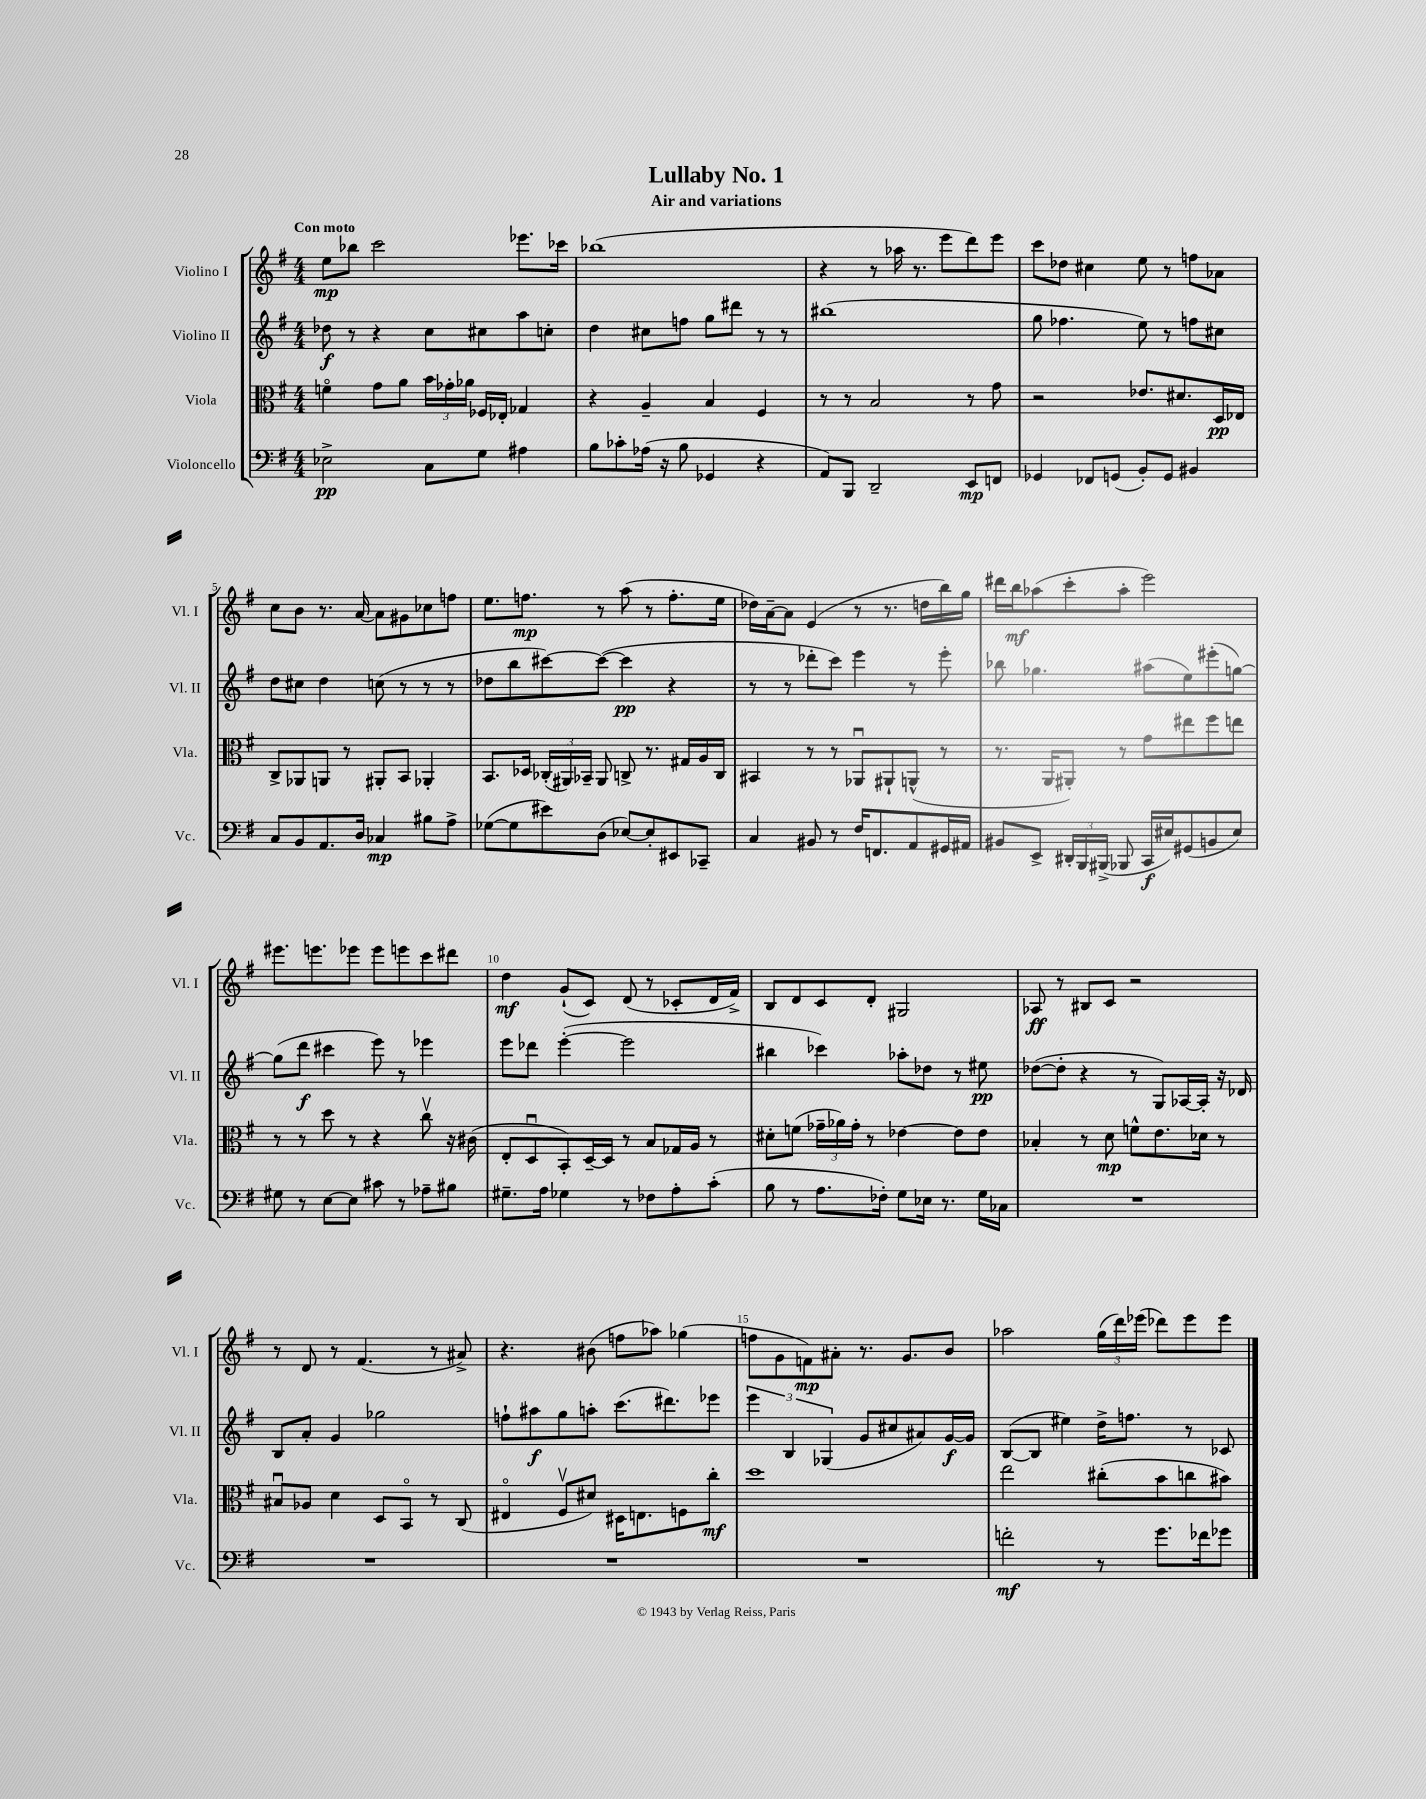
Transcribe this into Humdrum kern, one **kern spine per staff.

**kern	**dynam	**kern	**dynam	**kern	**dynam	**kern	**dynam
*part4	*part4	*part3	*part3	*part2	*part2	*part1	*part1
*staff4	*staff4	*staff3	*staff3	*staff2	*staff2	*staff1	*staff1
*I"Violoncello	*	*I"Viola	*	*I"Violino II	*	*I"Violino I	*
*I'Vc.	*	*I'Vla.	*	*I'Vl. II	*	*I'Vl. I	*
*clefF4	*	*clefC3	*	*clefG2	*	*clefG2	*
*k[f#]	*	*k[f#]	*	*k[f#]	*	*k[f#]	*
*M4/4	*	*M4/4	*	*M4/4	*	*M4/4	*
=1	=1	=1	=1	=1	=1	=1	=1
!	!	!	!	!	!	!LO:TX:a:B:t=Con moto	!
2E-X^\	pp	4fn\	.	8dd-X\	f	8ee\L	mp
.	.	.	.	8r	.	8bb-X\J	.
.	.	8g\L	.	4r	.	2ccc\	.
.	.	8a\J	.	.	.	.	.
8C\L	.	24b\LL	.	8cc\L	.	.	.
.	.	24g-X'\	.	.	.	.	.
.	.	24a-X\JJ	.	.	.	.	.
8G\J	.	16F-X/LL	.	8cc#X\	.	.	.
.	.	16E-X'/JJ	.	.	.	.	.
4A#X\	.	4G-X/	.	8aa\	.	8.eee-X\L	.
.	.	.	.	8ccn'\J	.	.	.
.	.	.	.	.	.	16ccc-X\Jk	.
=2	=2	=2	=2	=2	=2	=2	=2
8B\L	.	4r	.	4dd\	.	(1bb-X	.
8c-X'\	.	.	.	.	.	.	.
(16A-X\Jk	.	4A~/	.	8cc#X\L	.	.	.
16r	.	.	.	.	.	.	.
8B\	.	.	.	8ffn\J	.	.	.
4GG-X/	.	4B/	.	8gg\L	.	.	.
.	.	.	.	8ddd#X\J	.	.	.
4r	.	4F#/	.	8r	.	.	.
.	.	.	.	8r	.	.	.
=3	=3	=3	=3	=3	=3	=3	=3
8AA/L)	.	8r	.	(1bb#X	.	4r	.
8BBB/J	.	8r	.	.	.	.	.
2DD~/	.	2B/	.	.	.	8r	.
.	.	.	.	.	.	16aa-X\	.
.	.	.	.	.	.	8.r	.
.	.	.	.	.	.	8eee\L	.
8EE/L	mp	8r	.	.	.	8ddd\)	.
8FFn/J	.	8g\	.	.	.	8eee\J	.
=4	=4	=4	=4	=4	=4	=4	=4
4GG-X/	.	2r	.	8gg\	.	8ccc\L	.
.	.	.	.	4.ff-X\	.	8dd-X\J	.
8FF-X/L	.	.	.	.	.	4cc#X\	.
(8GGn/J	.	.	.	.	.	.	.
8BB'/L)	.	8.e-X/L	.	8ee\)	.	8ee\	.
8GG/J	.	.	.	8r	.	8r	.
.	.	8.d#X/	.	.	.	.	.
4BB#X/	.	.	.	8ffn\L	.	8ffn\L	.
.	.	16D/L	pp	8cc#X\J	.	8a-X\J	.
.	.	16E-X/JJ	.	.	.	.	.
!!LO:LB:g=z
=5	=5	=5	=5	=5	=5	=5	=5
8C/L	.	8C^/L	.	8dd\L	.	8cc\L	.
8BB/	.	8AA-X/	.	8cc#X\J	.	8b\J	.
8.AA/	.	8AAn/J	.	4dd\	.	8.r	.
.	.	8r	.	.	.	.	.
16D/Jk	.	.	.	.	.	[16a/	.
4C-X/	mp	8AA#X'/L	.	(8ccn\	.	8a\L]	.
.	.	8BB/J	.	8r	.	8g#X\	.
8B#X\L	.	4AA-X'/	.	8r	.	8cc-X\	.
8A^\J	.	.	.	8r	.	8ffn\J	.
=6	=6	=6	=6	=6	=6	=6	=6
([8G-X\L	.	8.BB/L	.	8dd-X\L	.	8.ee\L	.
8G-\]	.	.	.	8bb\	.	.	.
.	.	16D-X/Jk	.	.	.	8.ffn\J	mp
8e#X\)	.	(24C-X'/LL	.	[8ccc#X\)	.	.	.
.	.	24AA#X/)	.	.	.	.	.
.	.	24BB-X~/JJ	.	.	.	.	.
(8D\J	.	8AA#/	.	(8ccc#\J_	.	8r	.
[8E-X/L)	.	8Cn^/	.	4ccc#\]	pp	(8aa\	.
8E-'/]	.	8.r	.	.	.	8r	.
8EE#X/	.	.	.	4r	.	8.ff'\L	.
.	.	16G#X/LL	.	.	.	.	.
8CC-X~/J	.	16A/	.	.	.	.	.
.	.	16C/JJ	.	.	.	16ee\Jk	.
=7	=7	=7	=7	=7	=7	=7	=7
4C/	.	4BB#X/	.	8r	.	16dd-X\LL)	.
.	.	.	.	.	.	[16a~\J	.
.	.	.	.	8r	.	8a\J]	.
8BB#X/	.	8r	.	8ddd-X'\L	.	(4e/	.
8r	.	8r	.	8ccc\J)	.	.	.
16F#/KL	.	8AA-Xu/L	.	4eee\	.	8r	.
8.FFn/	.	.	.	.	.	.	.
.	.	8AA#X`/	.	.	.	8.r	.
8AA/	.	(8AAn^^/J	.	8r	.	.	.
.	.	.	.	.	.	16ddn\LL	.
16GG#X/L	.	8r	.	8eee'\	.	16bb\)	.
16AA#X/JJ	.	.	.	.	.	16gg\JJ	.
=8	=8	=8	=8	=8	=8	=8	=8
8BB#X/L	.	8.r	.	8bb-X\	.	16ddd#X\LL	.
.	.	.	.	.	.	16bb\J	mf
8EE^/J	.	.	.	4.gg-X\	.	(8aa-X\	.
.	.	16AA/KL	.	.	.	.	.
24DD#X'/LL	.	8AA#X'/J)	.	.	.	8ccc'\	.
24BBB/	.	.	.	.	.	.	.
(24BBB#X^/JJ	.	.	.	.	.	.	.
8BBB-X/	.	8r	.	.	.	8aa-'\J	.
16CC/LL	f	8g\L	.	(8aa#X\L	.	2eee\)	.
16E#X/J)	.	.	.	.	.	.	.
(8GG#X/	.	8ee#X\	.	8ee\)	.	.	.
8BBn/	.	8ff#\	.	(8eee#X'\	.	.	.
8E#/J)	.	8een\J	.	[8ggn\J)	.	.	.
!!LO:LB:g=z
=9	=9	=9	=9	=9	=9	=9	=9
8G#X\	.	8r	.	(8gg\L]	.	8.eee#X\L	.
8r	.	8r	.	8ddd\J	f	.	.
.	.	.	.	.	.	8.eeen\	.
[8E\L	.	8dd\	.	4ccc#X\	.	.	.
8E\J]	.	8r	.	.	.	8eee-X\J	.
8c#X\	.	4r	.	8eee\)	.	8eee-\L	.
8r	.	.	.	8r	.	8eeen\	.
8A-X~\L	.	8ccv\	.	4eee-X\	.	8ccc\	.
8B#X\J	.	16r	.	.	.	8ddd#X\J	.
.	.	(16c#X\	.	.	.	.	.
=10	=10	=10	=10	=10	=10	=10	=10
8.G#X~\L	.	8E'/L	.	8eee\L	.	4dd\	mf
.	.	8Du/	.	8ddd-X\J	.	.	.
16A\Jk	.	.	.	.	.	.	.
4G-X\	.	8BB'/)	.	([4eee'\	.	(8g`/L	.
.	.	[16D~/L	.	.	.	8c/J)	.
.	.	16D/JJ]	.	.	.	.	.
8r	.	8r	.	2eee\]	.	(8d/	.
8F-X\L	.	8B/L	.	.	.	8r	.
8A'\	.	16G-X/L	.	.	.	8c-X'/L	.
.	.	16A/JJ	.	.	.	.	.
(8c'\J	.	8r	.	.	.	16d/L	.
.	.	.	.	.	.	16f#^/JJ)	.
=11	=11	=11	=11	=11	=11	=11	=11
8B\	.	8d#X'\L	.	4bb#X\	.	8B/L	.
8r	.	(8fn\J	.	.	.	8d/	.
8.A\L	.	24g-X~\LL	.	4ccc-X\)	.	8c/	.
.	.	24a-X\)	.	.	.	.	.
.	.	24g-'\JJ	.	.	.	.	.
.	.	8r	.	.	.	8d'/J	.
16F-X'\Jk)	.	.	.	.	.	.	.
8G\L	.	[4e-X\	.	8aa-X'\L	.	2G#X/	.
16E-X\Jk	.	.	.	8dd-X\J	.	.	.
8.r	.	.	.	.	.	.	.
.	.	8e-\L]	.	8r	.	.	.
16G\LL	.	8e-\J	.	8ee#X\	pp	.	.
16C-X\JJ	.	.	.	.	.	.	.
=12	=12	=12	=12	=12	=12	=12	=12
1r	.	4B-X'/	.	([8dd-X\L	.	8A-X/	ff
.	.	.	.	8dd-'\J]	.	8r	.
.	.	8r	.	4r	.	8B#X/L	.
.	.	8d\	mp	.	.	8c/J	.
.	.	8fn^^\L	.	8r	.	2r	.
.	.	8.e\	.	8G/L)	.	.	.
.	.	.	.	[16A-X/L	.	.	.
.	.	16d-X\Jk	.	16A-'/JJ]	.	.	.
.	.	8r	.	16r	.	.	.
.	.	.	.	16d-X/	.	.	.
!!LO:LB:g=z
=13	=13	=13	=13	=13	=13	=13	=13
1r	.	8B#Xu/L	.	8B/L	.	8r	.
.	.	8A-X/J	.	8a'/J	.	8d/	.
.	.	4d\	.	4g/	.	8r	.
.	.	.	.	.	.	(4.f#/	.
.	.	8D/L	.	2gg-X\	.	.	.
.	.	8BB/J	.	.	.	.	.
.	.	8r	.	.	.	8r	.
.	.	(8C/	.	.	.	8a#X^/)	.
=14	=14	=14	=14	=14	=14	=14	=14
1r	.	4E#X/	.	8ffn`\L	.	4.r	.
.	.	.	.	8aa#X\	f	.	.
.	.	8F#v/L	.	8gg\	.	.	.
.	.	8d#X/J)	.	8aan'\J	.	(8b#X\	.
.	.	16D#X\KL	.	(8.ccc\L	.	8ffn\L	.
.	.	8.En\	.	.	.	.	.
.	.	.	.	.	.	8aa-X\J)	.
.	.	.	.	8.ddd#X\)	.	.	.
.	.	8Fn\	.	.	.	(4gg-X\	.
.	.	8cc'\J	mf	8eee-X\J	.	.	.
=15	=15	=15	=15	=15	=15	=15	=15
1r	.	1dd	.	6eee\	.	8ffn\L	.
.	.	.	.	.	.	8g\	.
.	.	.	.	6B/	.	.	.
.	.	.	.	.	.	8fn\)	mp
.	.	.	.	(6G-X/	.	.	.
.	.	.	.	.	.	8a#X'\J	.
.	.	.	.	8g/L	.	8.r	.
.	.	.	.	8cc#X/	.	.	.
.	.	.	.	.	.	8.g/L	.
.	.	.	.	8a#X/)	.	.	.
.	.	.	.	[16g/L	f	8b/J	.
.	.	.	.	16g/JJ]	.	.	.
=16	=16	=16	=16	=16	=16	=16	=16
2fn'\	mf	2ee\	.	([8B/L	.	2aa-X\	.
.	.	.	.	8B/J]	.	.	.
.	.	.	.	4ee#X\)	.	.	.
8r	.	(8cc#X'\L	.	16dd^\KL	.	(24gg\LL	.
.	.	.	.	.	.	24ddd\)	.
.	.	.	.	8.ffn\J	.	.	.
.	.	.	.	.	.	(24eee-X\JJ	.
8.g\L	.	8b\	.	.	.	8ddd-X\L)	.
.	.	8ccn\	.	8r	.	8eee-\	.
16f-X\k	.	.	.	.	.	.	.
8g-X\J	.	8b#X\J)	.	8c-X/	.	8eee-\J	.
==	==	==	==	==	==	==	==
*-	*-	*-	*-	*-	*-	*-	*-
